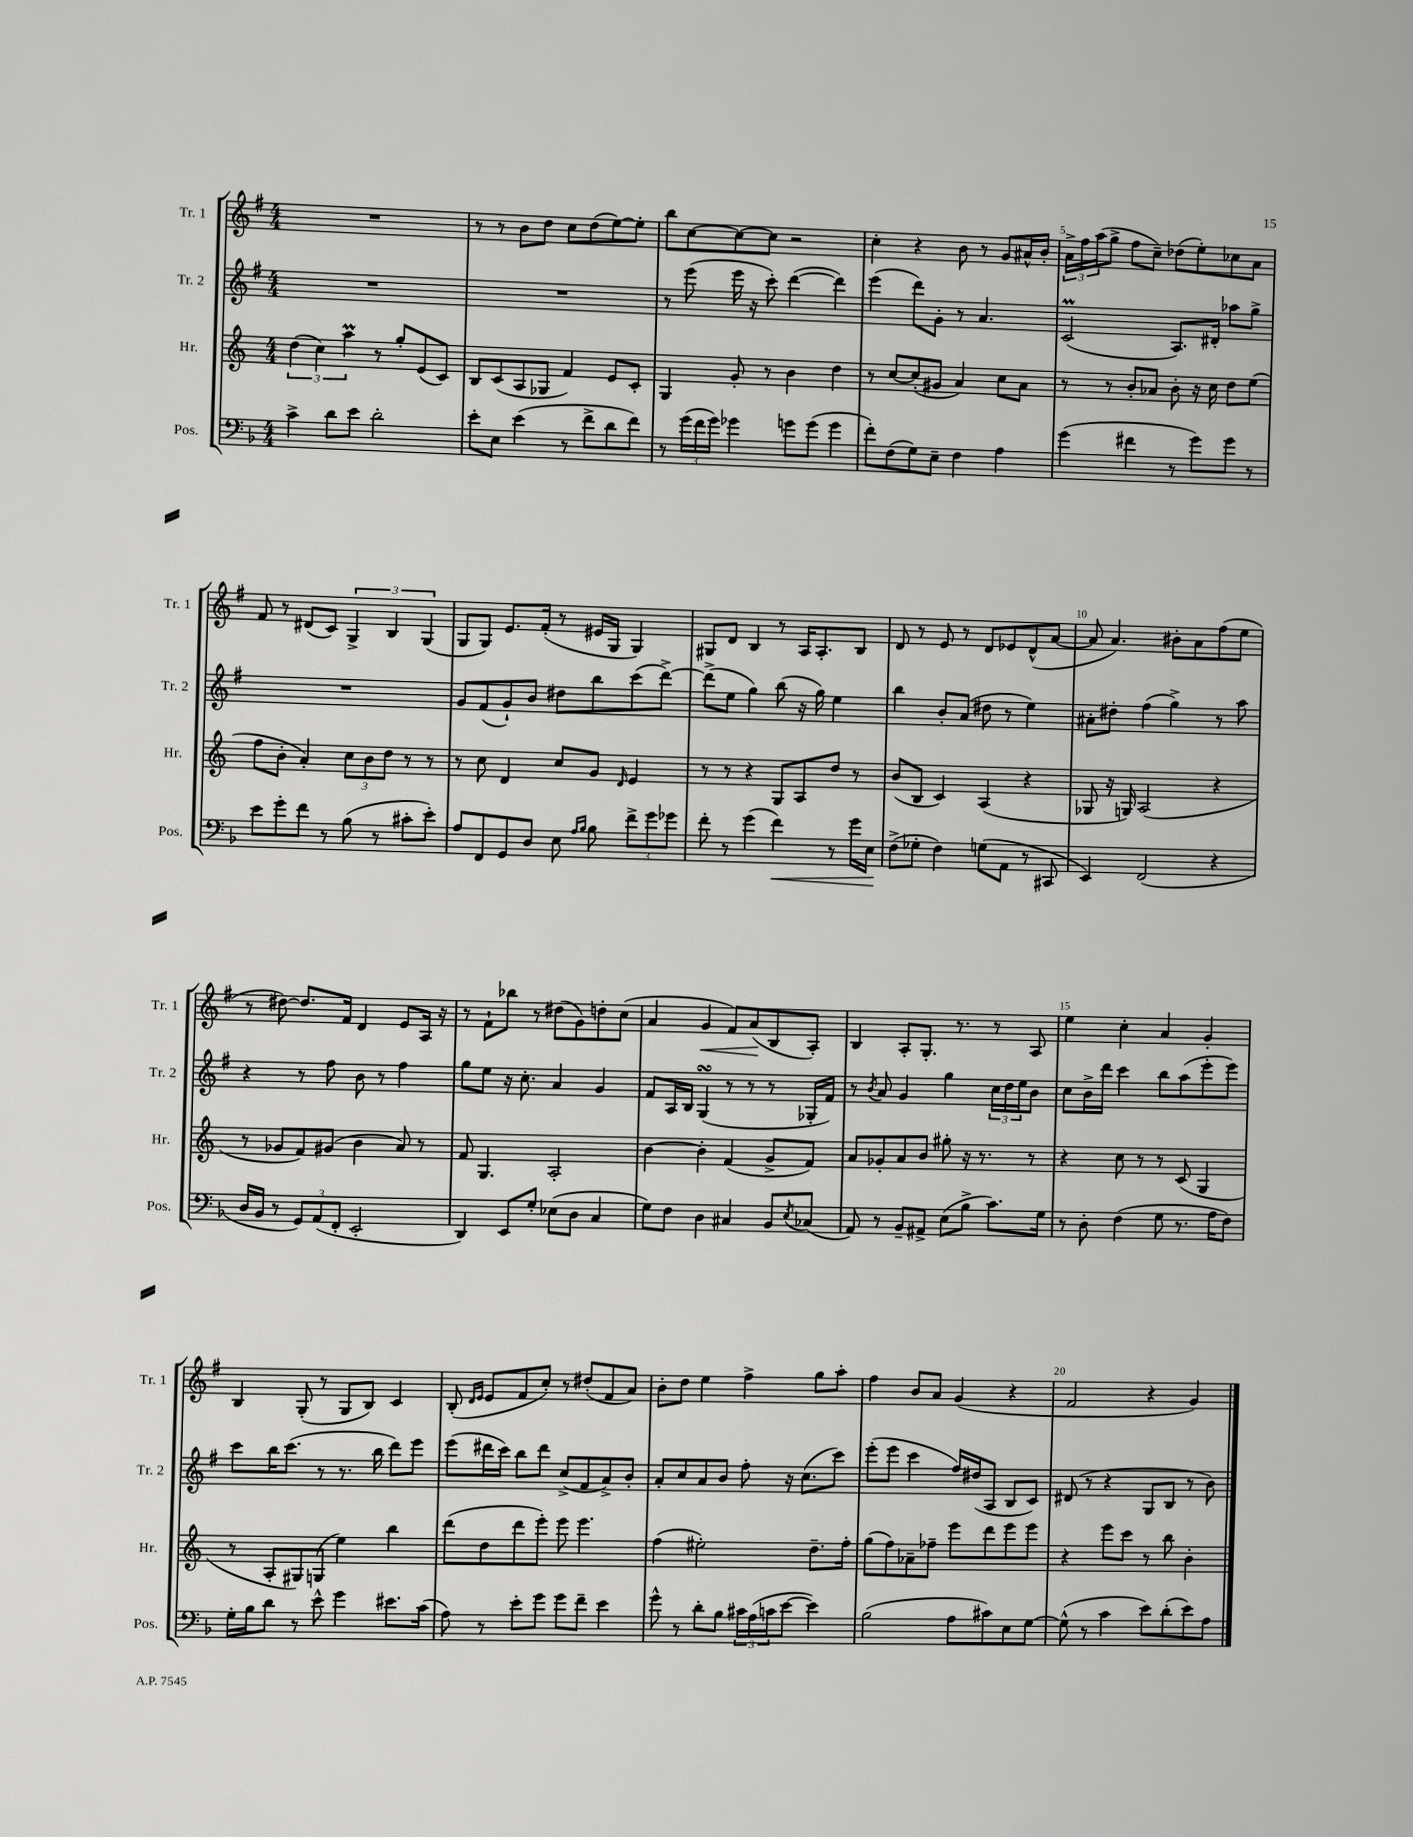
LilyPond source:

<<
\new StaffGroup <<
\new Staff = "s0" \with { instrumentName = "Tr. 1" shortInstrumentName = "Tr. 1" } {
    \clef treble \key g \major \numericTimeSignature \time 4/4
    R1 |
    r8 r8 b'8 d''8 c''8 d''8( e''8~) e''8-. |
    b''8 c''8~ c''8~ c''8 r2 |
    c''4-. r4 b'8 r8 g'8 ais'16-^ b'16-. |
    \tuplet 3/2 { a'16-> fis''16 a''16( } g''8-> fis''8 c''8--) des''8( e''8-.) ces''8 a'8 |
    fis'8 r8 dis'8( c'8) \tuplet 3/2 { g4-> b4 g4( } |
    g8 g8) e'8. fis'16-.( r8 eis'16 g16 g4) |
    gis8 d'8 b4 r8 a16 a8.-. b8 |
    d'8 r8 e'8 r8 d'8 ees'8 d'8-^( a'8~ |
    a'8 a'4.) bis'8-. a'8 fis''8( e''8 |
    r8 dis''8~) dis''8. fis'16 d'4 e'8 a16 r16 |
    r8 fis'8-! bes''8 r8 dis''8( g'8) d''8-. c''8( |
    a'4 g'4\< fis'8) a'8\!( b8 a8-.) |
    b4 a8-. g8.-. r8. r8 a8 |
    e''4 c''4-. a'4 g'4-. |
    b4 g8-.( r8 g8 b8) c'4 |
    b8-.( \grace { d'16 e'16 } e'8 fis'8 c''8-.) r8 dis''8-.( fis'8 a'8) |
    b'8-. d''8 e''4 fis''4-> g''8 a''8-. |
    fis''4 b'8 a'8 g'4( r4 |
    fis'2 r4 g'4) \bar "|." |
}
\new Staff = "s1" \with { instrumentName = "Tr. 2" shortInstrumentName = "Tr. 2" } {
    \clef treble \key g \major \numericTimeSignature \time 4/4
    R1 |
    R1 |
    r8 e'''8( e'''16 r16 c'''8-.) d'''4~( d'''4) |
    e'''4( d'''8) g'8-. r8 a'4. |
    c'2\prall( a8.) dis'16-. aes''8 g''8-> |
    R1 |
    g'8 fis'8( g'8-!) b'8 dis''8 b''8 c'''8( d'''8~->) |
    d'''8->( e''8 g''4) b''8( r16 g''16) e''4 |
    b''4 b'8-. a'8( dis''8 r8 e''4) |
    ais'8-. dis''8-. fis''4( g''4->) r8 a''8 |
    r4 r8 fis''8 b'8 r8 fis''4 |
    g''8 e''8 r16 c''8.-. a'4 g'4 |
    fis'8 a16 b16 g4\turn( r8 r8 r8 ges16-. fis'16) |
    r8 \acciaccatura { b'8 } a'8 g'4 g''4 \tuplet 3/2 { c''16 d''16 e''16 } b'8 |
    c''8 b'16-> d'''16 c'''4 b''8 a''8( e'''8-. e'''8) |
    c'''8 b''16 c'''8.( r8 r8. b''16 d'''8) e'''8 |
    e'''8( dis'''16 c'''16) b''8 dis'''8 c''8->( fis'8 a'8->) b'8-. |
    a'8-. c''8 a'8 b'8 fis''8-. r16 c''8.( c'''8) |
    e'''8-.( e'''8 c'''4 fis''16) dis''16( a8 b8 c'8) |
    dis'8( r8 r4 g8 b8 r8 b'8) \bar "|." |
}
\new Staff = "s2" \with { instrumentName = "Hr." shortInstrumentName = "Hr." } {
    \clef treble \key c \major \numericTimeSignature \time 4/4
    \tuplet 3/2 { d''4( c''4) a''4\prall } r8 g''8-. e'8( c'8) |
    b8 c'8( a8 ges8 f'4) e'8 c'8-. |
    g4 g'8-. r8 b'4 d''4 |
    r8 c''8~ c''8-.( gis'8 a'4) c''8 a'8 |
    r8 r8 b'8-. aes'8 b'8-. r16 c''16 d''8 e''8( |
    f''8 b'8-. a'4-.) \tuplet 3/2 { c''8 b'8 d''8 } r8 r8 |
    r8 c''8 d'4 c''8 g'8 \grace { d'16 } e'4 |
    r8 r8 r4 g8 a8 d''8 r8 |
    b'8( b8 c'4) a4( r4 |
    ges8 r16 g16) a2( r4 |
    r8 ges'8 f'8) gis'8( b'4 a'8) r8 |
    f'8 g4. a2-. |
    b'4~ b'4-. f'4( g'8-> f'8) |
    a'8 ges'8-. a'8 b'8 gis''8-. r16 r8. r8 |
    r4 c''8 r8 r8 c'8( g4 |
    r8 a8-. gis8) g8( e''4) b''4 |
    d'''8( d''8 d'''8 e'''8-.) e'''8 e'''4. |
    f''4( eis''2-.) d''8.-- f''16-. |
    g''8( f''8) aes'8-- fes''8-- e'''8 d'''8 e'''8 e'''8 |
    r4 e'''8 c'''8 r8 b''8 b'4-. \bar "|." |
}
\new Staff = "s3" \with { instrumentName = "Pos." shortInstrumentName = "Pos." } {
    \clef bass \key f \major \numericTimeSignature \time 4/4
    c'4-> d'8 e'8 d'2-. |
    e'8-. e8 e'4( r8 f'8-> d'8 f'8) |
    r8 \tuplet 3/2 { g'16( f'16 g'16) } ges'4 g'8 g'8( g'4 |
    f'8-.) f8( g8) e8-- f4 a4 |
    g'4( fis'4 r8 g'8) g'8 r8 |
    e'8 g'8-. f'8 r8 bes8( r8 cis'8-. e'8-.) |
    a8 f,8 g,8 d8 e8 \grace { a16 bes16 } bes8 \tuplet 3/2 { f'8-> g'8 ges'8 } |
    f'8-. r8 g'4( f'4\<) r8 g'16 e16\! |
    f8->( ges8-. f4) g8( a,8 r8 cis,8 |
    e,4) f,2( r4 |
    d16 bes,16 r8 \tuplet 3/2 { g,8) a,8( f,8-. } e,2-. |
    d,4) e,8 g8-. ees8( d8 c4 |
    g8) f8 d4 cis4 bes,8 \acciaccatura { e8 } ces8( |
    a,8) r8 bes,8-- ais,8-> e8( bes8-> c'8.) g16 |
    r8 d8-. f4( g8 r8. a16 f8) |
    g16-. bes16 d'8 r8 e'8-^ g'4 eis'8. c'16( |
    a8) r8 e'8-. g'8 g'8 f'8-- e'4 |
    g'8-^ r8 d'8-. bes8 \tuplet 3/2 { cis'16 a16( c'16 } e'8~ e'4) |
    bes2( a8 cis'8) e8 g8~ |
    g8-^( r8 c'4 e'8) d'8-.( e'8) a8 \bar "|." |
}
>>
>>
\layout { \context { \Score \override BarNumber.break-visibility = ##(#f #t #t) barNumberVisibility = #(every-nth-bar-number-visible 5) } }
